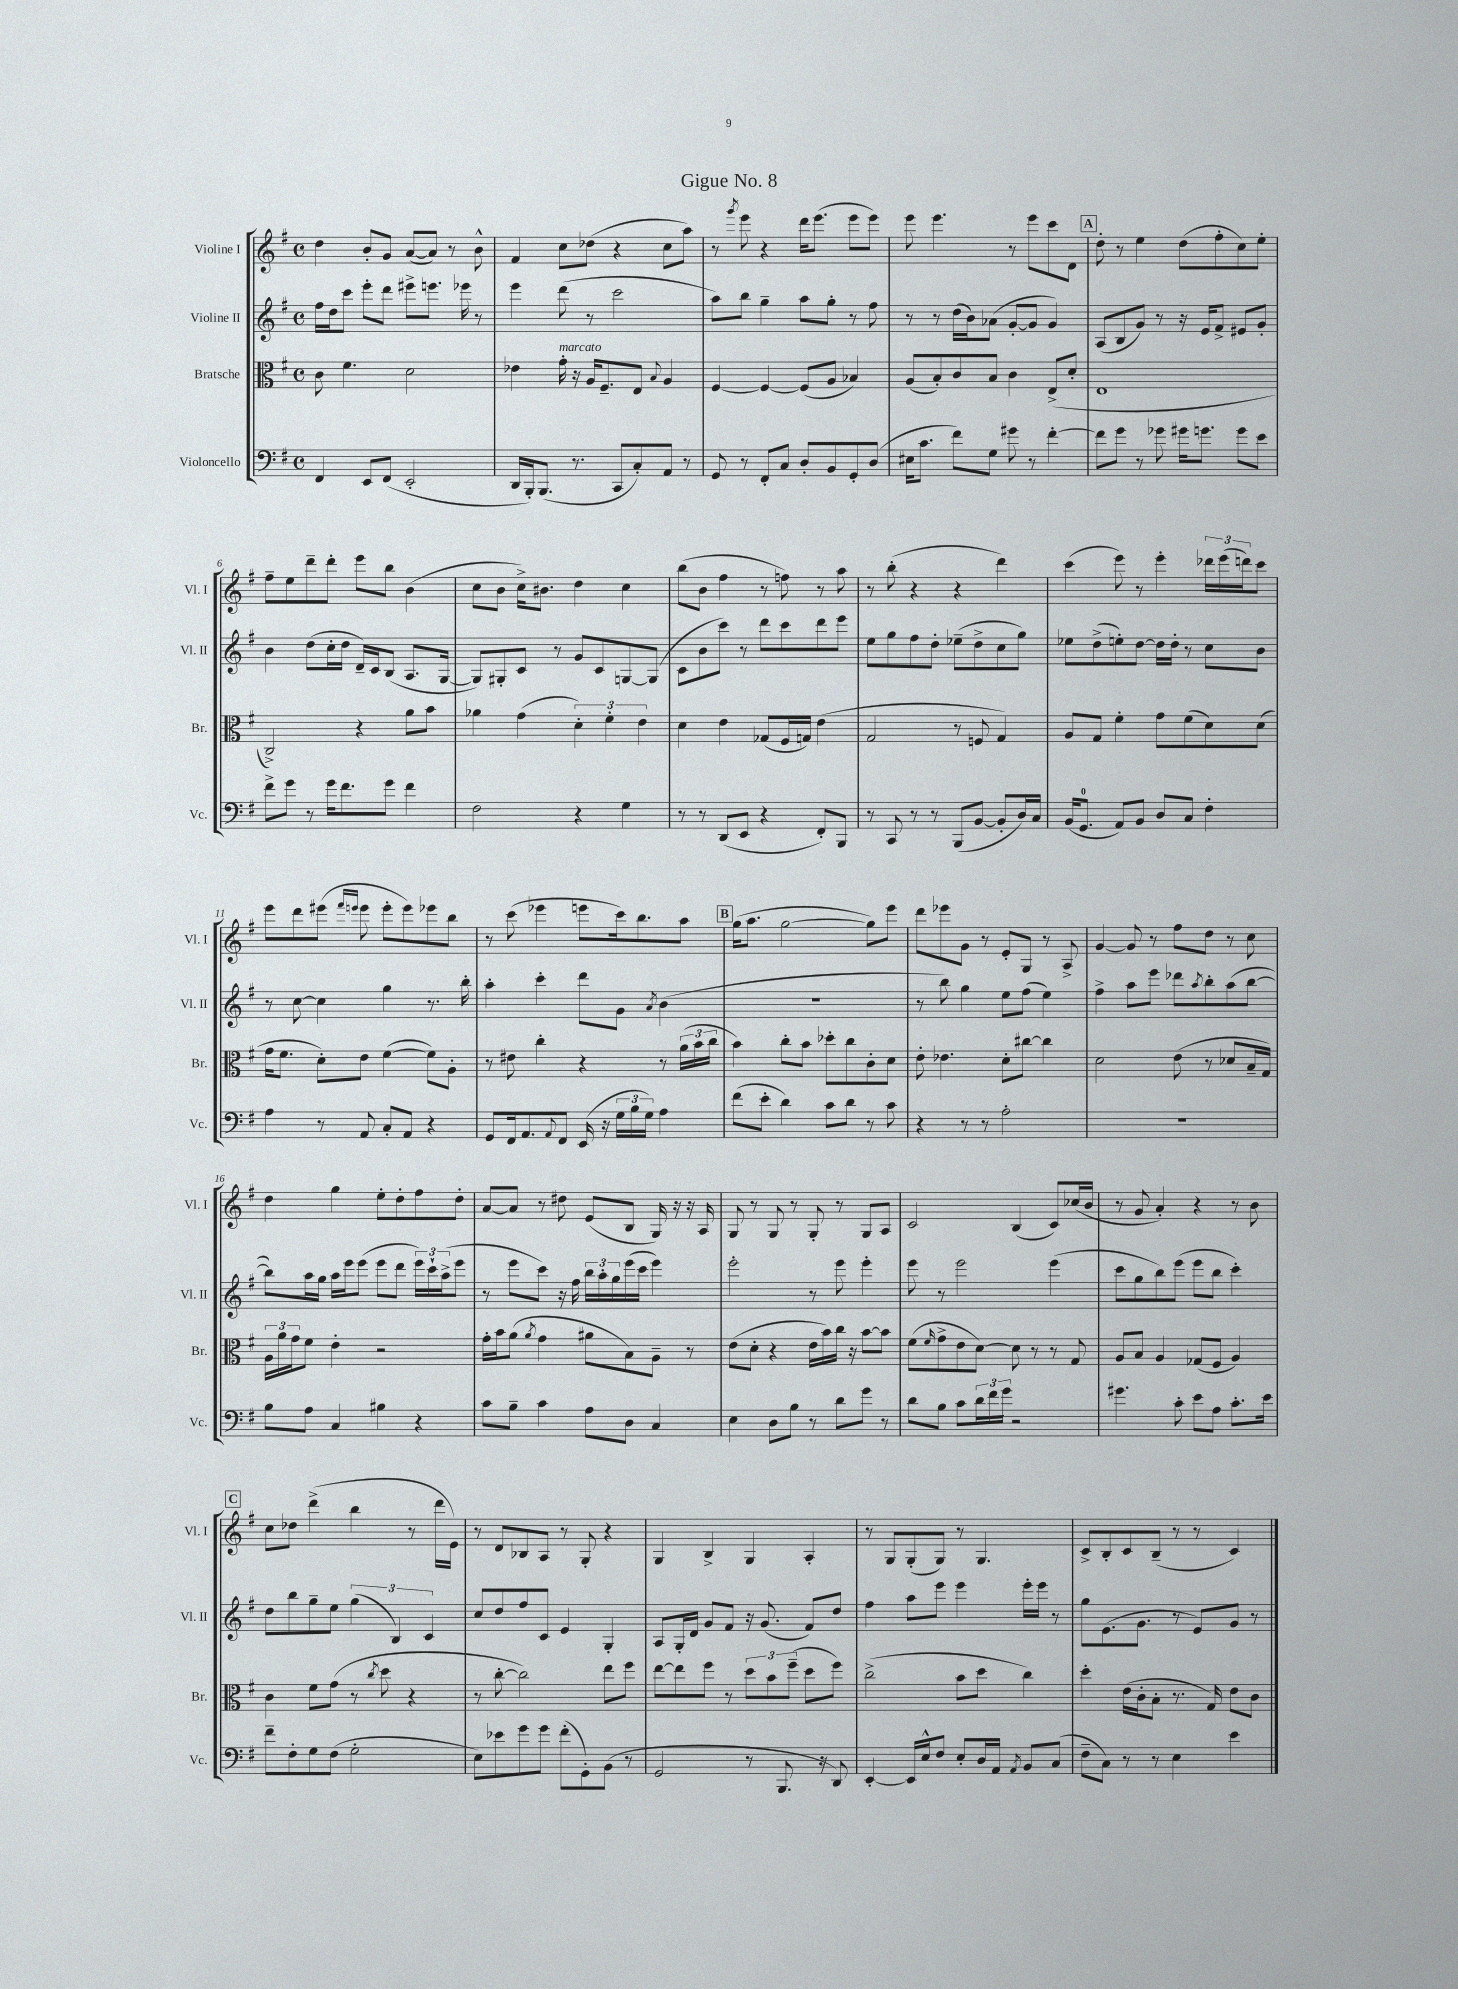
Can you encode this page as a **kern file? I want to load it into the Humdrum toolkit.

**kern	**kern	**kern	**kern
*staff4	*staff3	*staff2	*staff1
*clefF4	*clefC3	*clefG2	*clefG2
*k[f#]	*k[f#]	*k[f#]	*k[f#]
*M4/4	*M4/4	*M4/4	*M4/4
*met(c)	*met(c)	*met(c)	*met(c)
4FF#/	8c\	16ff#\LL	4dd\
.	.	16dd\J	.
.	4.f#\	8ccc\J	.
8EE/L	.	8eee'\L	8b'/L
(8FF#/J	.	8ddd\J	8g/J
2EE'/	2d\	8eee#^\L	([8a/L
.	.	8.eee\J	8a/]J)
.	.	.	8r
.	.	16eee-\	.
.	.	8r	8b^^\
=	=	=	=
16DD/LL	4e-\	4eee\	4f#/
16BBB'/J)	.	.	.
(8.BBB/J	.	.	.
.	16g'\	(8ddd\	8cc\L
8.r	16r	.	.
.	16A/LK	8r	(8dd-\J
.	8.F#~/	.	.
8CC/L	.	2ccc\	4r
8C'/)	8E/J	.	.
.	8qqB/	.	.
8AA/J	4A/	.	8cc\L
8r	.	.	8aa\J)
=	=	=	=
8GG/	[4F#/	8aa\L)	8r
.	.	.	8qggg/
8r	.	8bb\J	8eee\
8FF#'/L	4F#/_	4gg~\	4r
8C/J	.	.	.
8D'/L	(8F#/]L	8aa\L	16ddd\LK
.	.	.	(8.eee\J
8BB/	8A/J	8gg'\J	.
8GG'/	4B-/)	8r	8eee\L
(8D/J	.	8ff#\	8eee\J)
=	=	=	=
16E#\LK	(8A/L	8r	8eee\
8.c\J	.	.	.
.	8B'/)	8r	4.eee\
8f#\L)	8c/	(16dd\LL	.
.	.	16b\J)	.
8G\J	8B/J	(8a-\J	.
8g#\	4c\	[8g'/L	8r
8r	.	8g/]J	8eee\L
[4f#'\	(8E^/L	4g/)	8ccc\
.	8d'/J	.	8d\J
=	=	=	=
8f#\]L	1E	(8A/L	8dd'\
8g\J	.	8B/	8r
8r	.	8g/J)	4ee\
8g-\	.	8r	.
16g#\LK	.	16r	(8dd\L
8.g\J	.	16e/LK	.
.	.	8f#^/J	8ff#'\
8g\L	.	8e#/L	8cc\)
8e\J	.	8g'/J	8ee'\J
=	=	=	=
8f#^\L	2C^/)	4b\	8ff#~\L
8g\J	.	.	8ee\
8r	.	(8dd\L	8ddd~\
16g\LK	.	16cc'\L	8ddd'\J
8.f#\	.	16dd\JJ	.
.	4r	16d~/LL)	8eee\L
.	.	16c/J	.
8g\J	.	(8B/J	8bb\J
4f#\	8a\L	8.A/L	(4b\
.	8b\J	.	.
.	.	[16G/Jk	.
=	=	=	=
2F#\	4a-\	8G/]L)	8cc\L
.	.	8G#'/	8b\J
.	(4g\	8c/J	16cc^\LK)
.	.	.	8.b#\J
.	.	8r	.
4r	6d'\)	8g/L	4dd\
.	.	8c/	.
.	6f#'\	.	.
4G\	.	[8G/	4cc\
.	6e\	.	.
.	.	(8G/]J	.
=	=	=	=
8r	4d\	8c\L	(8bb\L
8r	.	8b\	8b\J
(8DD/L	4e\	8ccc\J)	4ff#\
8EE/J	.	8r	.
4r	(8G-/L	8ddd\L	8r
.	16F#/L	8ccc\	8ff\)
.	16G/JJ)	.	.
8FF#'/L)	(4e\	8ddd\	8r
8BBB/J	.	8eee\J	8aa\
=	=	=	=
8r	2G/	8ee\L	8r
8CC/	.	8gg\	(8bb'\
8r	.	8ff#\	4r
8r	.	8dd'\J	.
(8BBB/L	8r	(8ee-~\L	4r
[8BB/J	8F/	8dd^\	.
8BB'/]L	4G/)	8cc\	4ddd\)
16D/L)	.	8gg\J)	.
16C/JJ	.	.	.
=	=	=	=
(16BB/LK	8A/L	8ee-\L	(4ccc\
8.GG/J	.	.	.
.	8G/J	(8dd^\	.
8AA/L)	4f#'\	8ee'\)	8eee\)
8BB/J	.	[8dd\J	8r
8D/L	8g\L	16dd\]LL	4eee'\
.	.	16dd'\JJ	.
8C/J	(8f#\	8r	.
4F#'\	8d\)	8cc\L	24ddd-\LL
.	.	.	(24eee\
.	.	.	24ddd\J)
.	(8d\J	8b\J	8ccc\J
=	=	=	=
4A\	16g\LK	8r	8eee\L
.	8.f#\J	.	.
.	.	[8cc\	8ddd\
8r	8d'\L)	4cc\]	(8eee#\J
.	.	.	16qqfff#/LL
.	.	.	16qqeee/JJ
8AA/	8e\J	.	8eee\
8C'/L	([4f#\	4gg\	8eee'\L
8AA/J	.	.	8eee\)
4r	8f#\]L)	8.r	8eee-\
.	8A'\J	.	8bb\J
.	.	16bb'\	.
=	=	=	=
8GG/L	8r	4aa'\	8r
16FF#/k	8e#\	.	(8ccc\
8.AA/	.	.	.
.	4cc'\	4ccc'\	4eee-\
8qqAA/	.	.	.
8FF#/J	.	.	.
(16EE/	4r	8ddd\L	8eee\L
16r	.	.	.
24G\LL	.	8g\J	16ccc\k)
24B\	.	.	.
.	.	.	8.bb\
24G\JJ)	.	.	.
.	.	8qa/	.
4A\	8r	(4b\	.
.	(24a\LL	.	8aa\J
.	24b\	.	.
.	24cc\JJ	.	.
=	=	=	=
(8f#\L	4b\)	1r	(16gg\LK
.	.	.	8.aa\J
8e'\J	.	.	.
4d\)	8cc'\L	.	[2gg\
.	8b\J	.	.
8c\L	8dd-'\L	.	.
8d\J	8cc\	.	.
8r	8c'\	.	8gg\]L)
8c\	8d\J	.	8eee\J
=	=	=	=
4r	8e'\	8r	8ddd\L
.	4.e-\	8bb\)	8eee-\
8r	.	4gg\	8g\J
8r	.	.	8r
2A'\	8d'\L	8ee\L	8e'/L
.	[8cc#\J	(8ff#\J	8G/J
.	4cc#\]	4ee\)	8r
.	.	.	8A^/
=	=	=	=
1r	2d\	4ff#^\	[4g/
.	.	8aa\L	8g/]
.	.	8eee\J	8r
.	(8e\	8ddd-\L	8ff#\L
.	.	8qaa/	.
.	8r	8bb'\	8dd\J
.	8d-/L	(8aa\	8r
.	16B~/L	[8bb\J	8cc\
.	16G/JJ)	.	.
=	=	=	=
8B\L	24A\LL	8bb\]L)	4dd\
.	24a\	.	.
.	24g\J	.	.
8A\J	8f#\J	16aa\L	.
.	.	16gg\JJ	.
4C/	4e'\	16aa\LL	4gg\
.	.	16eee\J	.
.	.	(8eee\J	.
4B#\	2r	8eee\L	8ee'\L
.	.	8ddd\J	8dd'\
4r	.	24eee\LL)	8ff#\
.	.	24ccc`\	.
.	.	(24aa^\J	.
.	.	8eee\J	8dd'\J
=	=	=	=
8c\L	16g'\LL	8r	[8a/L
.	16b\J	.	.
8B~\J	(8a\J	8eee\L	8a/]J
.	8qa/	.	.
4c\	4g\	8ccc\J)	8r
.	.	16r	8dd#\
.	.	16ff#\	.
8A\L	8a#\L	24bb\LL	(8e/L
.	.	24aa'\	.
.	.	24gg\	.
8D\J	8B\)	(16eee\	8B/J
.	.	16ccc\JJ	.
4C/	8A~\J	4eee\)	16G/)
.	.	.	16r
.	8r	.	16r
.	.	.	16A/
=	=	=	=
4E\	(8e\L	2eee'\	8G/
.	8d'\J	.	8r
8D\L	4r	.	8G/
8B\J	.	.	8r
8r	16e\LL	8r	8G'/
.	16b\)	.	.
8d\L	16cc\JJ	8eee\	8r
.	16r	.	.
8g\J	[8b\L	4eee'\	8G/L
8r	8b\]J	.	8A/J
=	=	=	=
8d\L	(8f#\L	8eee\	2c/
.	16qqf#/	.	.
8B\J	8g^\	8r	.
8c\L	8e\	2eee\	.
24d\L	[8d\J)	.	.
24f#\	.	.	.
24g\JJ	.	.	.
2r	8d\]	.	(4B/
.	8r	.	.
.	8r	(4eee\	8c/L)
.	8G/	.	(16cc-/L
.	.	.	16b/JJ
=	=	=	=
4.g#\	8A/L	8ccc\L	8r
.	8B/J	8gg\	8g/
.	4A/	8bb\)	4a'/)
8c'\	.	(8eee\J	.
8e\L	(8G-/L	8eee\L	4r
8A\J	8F#/J	8bb\J	.
8.c'\L	4A/)	4ccc'\)	8r
.	.	.	8b\
16e\Jk	.	.	.
=	=	=	=
8f#~\L	4c\	8dd\L	8cc\L
8F#'\	.	8bb\	8dd-\J
8G\	8f#\L	8gg~\	(4ddd^\
(8F#\J	(8g\J	8ee\J	.
2G'\	8r	(6gg\	4bb\
.	8qcc/	.	.
.	8dd\	.	.
.	.	6B/)	.
.	4r	.	8r
.	.	6c/	.
.	.	.	16ddd\LL
.	.	.	16e\JJ)
=	=	=	=
8E\L)	8r	8cc/L	8r
8e-\	[8cc'\	8dd/	8d/L
8g\	2cc\])	8ff#/	8B-/
8g\J	.	8c/J	8A/J
(8f#'\L	.	4e/	8r
8GG'\)	.	.	8G'/
(8BB\J	8ee\L	4G'/	4r
8r	8ff#\J	.	.
=	=	=	=
2GG/	[8ee\L	8A/L	4G/
.	8ee\]	16G'/L	.
.	.	16d/JJ	.
.	8ff#\J	8g/L	4B^/
.	8r	8f#/J	.
8r	12dd\L	16r	4G/
.	.	(8.g/	.
.	12b\	.	.
8.BBB/	.	.	.
.	(12ff#~\J	.	.
.	8dd\L	8f#/L)	4A'/
16r	.	.	.
8DD/)	8ff#\J)	8dd/J	.
=	=	=	=
[4EE'/	(2cc^\	4ff#\	8r
.	.	.	8G/L
16EE/]LL	.	8aa\L	(8G'/
16E^^/J	.	.	.
8F#/J	.	8eee\J	8G/J)
8E'/L	8b\L	4eee\	8r
16D/L	8dd\J	.	4.G/
16AA/JJ	.	.	.
8qAA/	.	.	.
8BB/L	4cc\)	16eee'\LL	.
.	.	16eee\JJ	.
(8C/J	.	8r	.
=	=	=	=
8F#~\L	4dd'\	8gg\L	8c^/L
8C\J)	.	(8.e\	8B'/
8r	(16e\LL	.	8c/
.	16c'\J	8.g\J	.
8r	8B'\J	.	(8B~/J
4E\	8.r	8r	8r
.	.	8e/L)	8r
.	16G/)	.	.
4e\	8e\L	8g/J	4c/)
.	8c\J	8r	.
==	==	==	==
*-	*-	*-	*-
